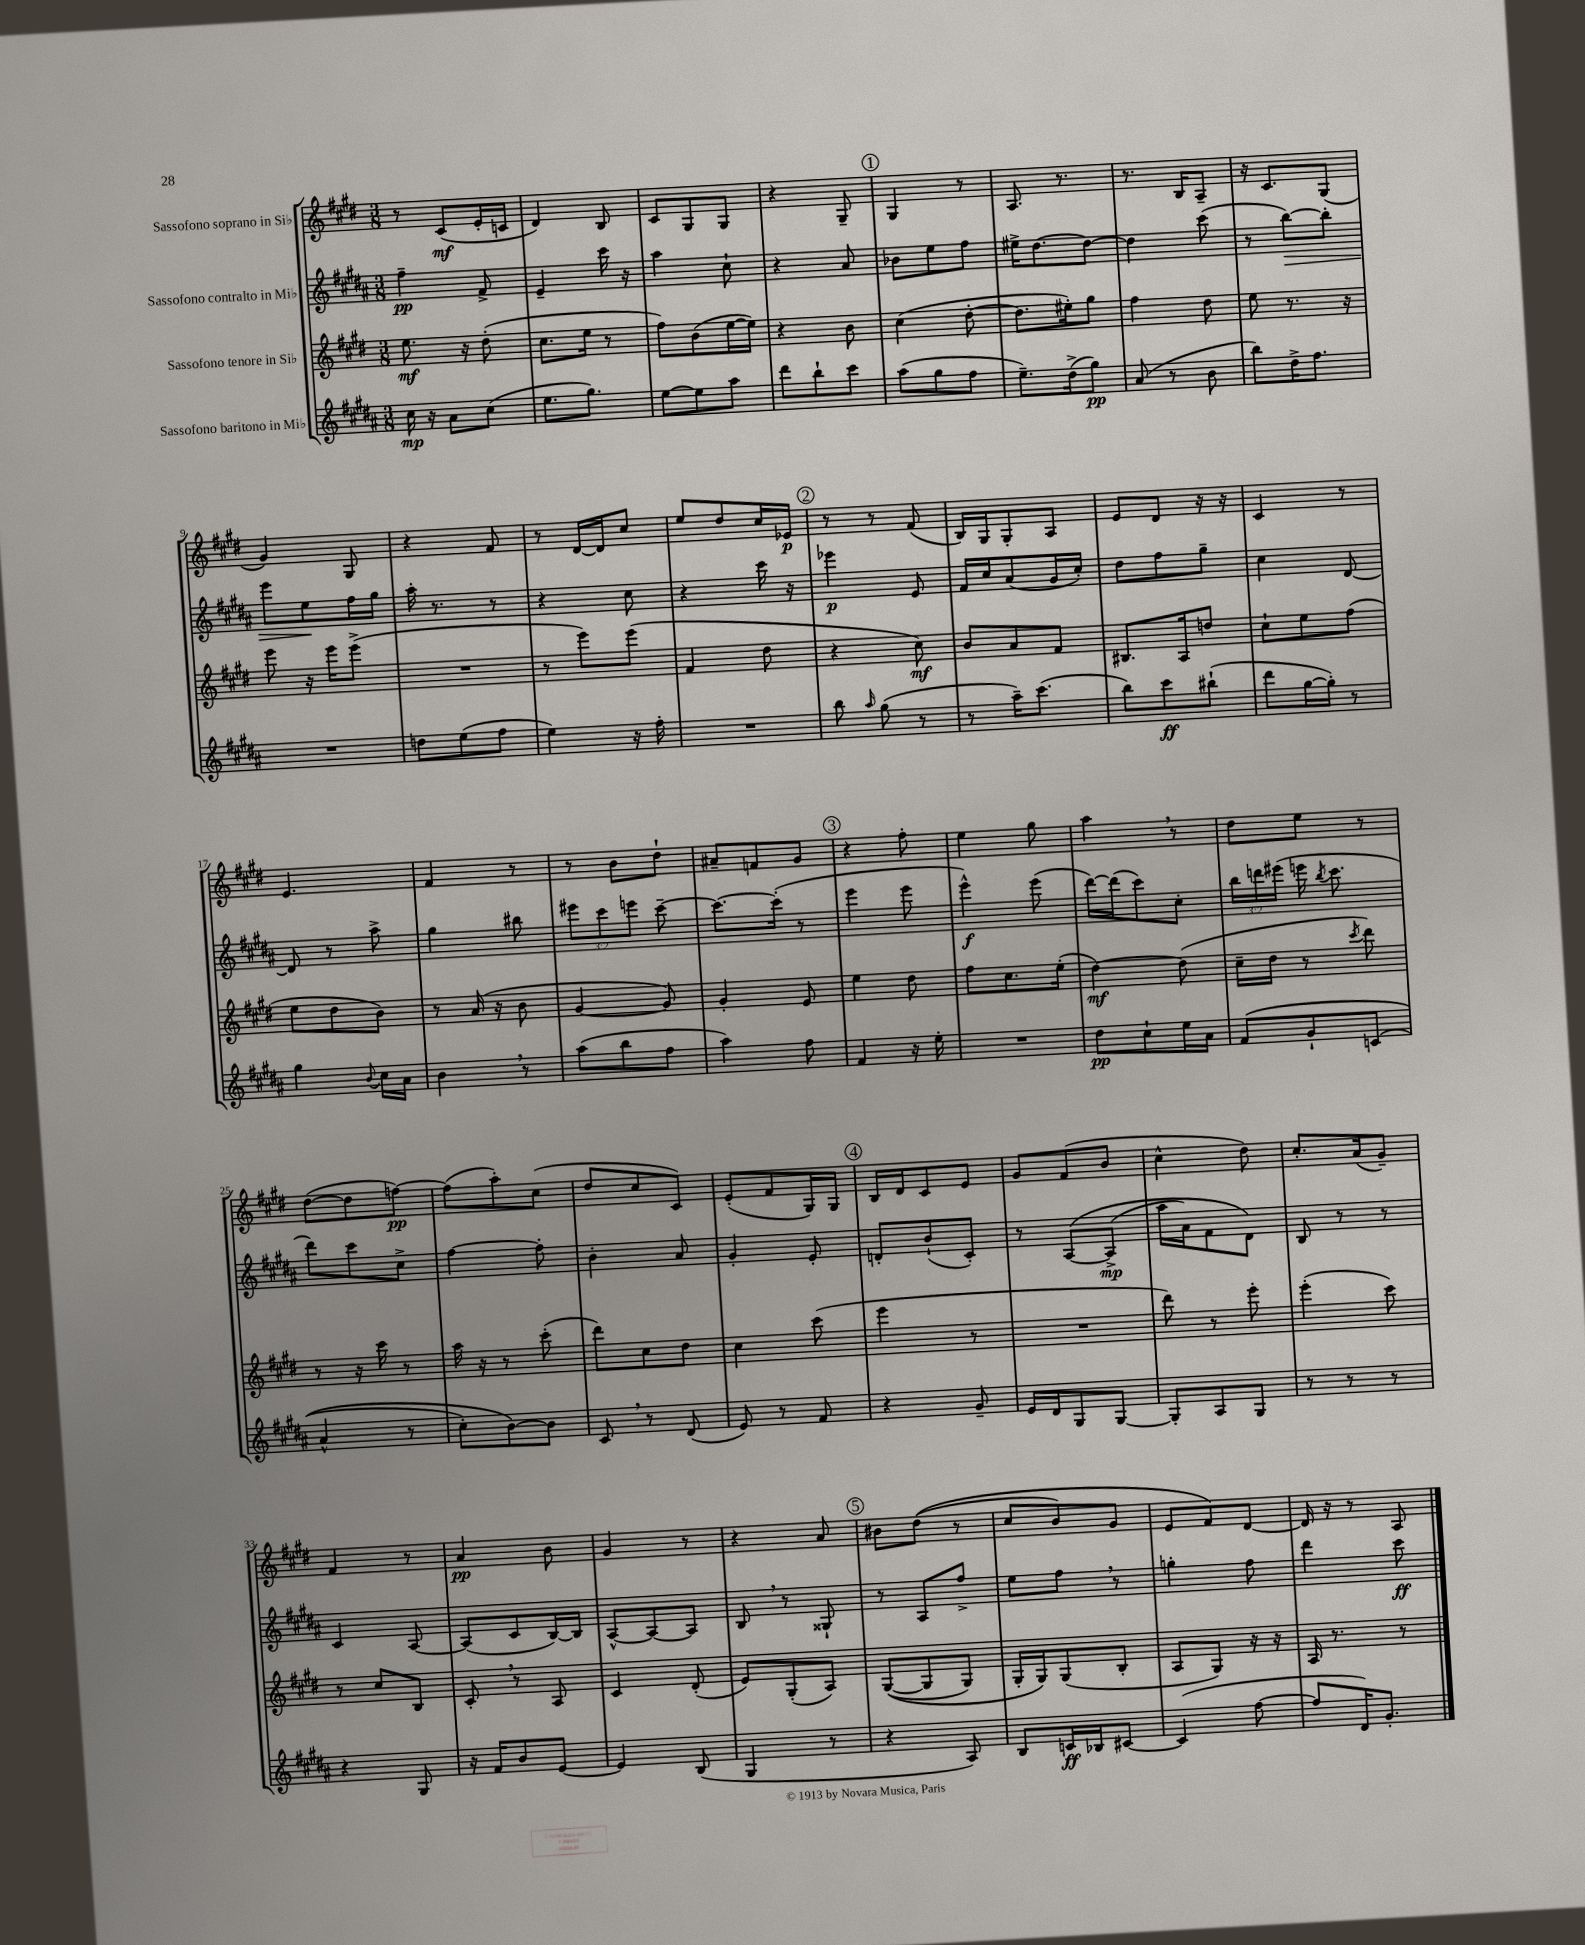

**kern	**kern	**kern	**kern
*staff4	*staff3	*staff2	*staff1
*clefG2	*clefG2	*clefG2	*clefG2
*k[f#c#g#d#a#]	*k[f#c#g#d#]	*k[f#c#g#d#a#]	*k[f#c#g#d#]
*M3/8	*M3/8	*M3/8	*M3/8
16cc#	8.ee	4ff#~	8r
16r	.	.	.
8a#	.	.	(8c#
.	16r	.	.
(8cc#	(8dd#'	8f#^	16e'
.	.	.	16c
=	=	=	=
8.ee	8.cc#	4e~	4d#)
8.gg#)	16ee	.	.
.	8r	16ccc#	8B
.	.	16r	.
=	=	=	=
[8ee	8ff#)	4aa#	8c#
8ee]	(8b	.	8G#
8aa#	[16ee	8cc#`	8G#
.	16ee])	.	.
=	=	=	=
8ddd#	4r	4r	4r
8bb`	.	.	.
8ccc#	8b	8a#	8G#~
=	=	=	=
(8aa#	(4cc#	8b-	4G#
8gg#	.	8ee	.
8ff#	[8dd#'	8ff#	8r
=	=	=	=
8.ee~)	8.dd#]	16ee#^	8.A
.	.	[8.dd#	.
(16dd#^	16ee#')	.	8.r
8gg#)	8gg#	8dd#_	.
=	=	=	=
(8a#	4ff#	4dd#]	8.r
8r	.	.	.
.	.	.	16B
8b	8dd#	(8ccc#	8A~
=	=	=	=
8bb)	8ee	8r	16r
.	.	.	8.c#
16dd#^	8.r	[8bb)	.
8.ff#	.	.	.
.	.	8bb']	(8G#
.	16r	.	.
=	=	=	=
4.r	8eee	8eee	4g#)
.	16r	8ee	.
.	16eee	.	.
.	(8eee^	16ff#	8G#
.	.	16gg#	.
=	=	=	=
8dd	4.r	16aa#'	4r
.	.	8.r	.
(8ee	.	.	.
8ff#	.	8r	8f#
=	=	=	=
4ee)	8r	4r	8r
.	8eee)	.	[16d#
.	.	.	16d#]
16r	(8eee	8cc#	8cc#
16ff#'	.	.	.
=	=	=	=
4.r	4f#	4r	8ee
.	.	.	8dd#
.	8dd#	16ccc#	16cc#
.	.	16r	16e-
=	=	=	=
8bb	4r	4eee-	8r
16qqaa#	.	.	.
(8gg#	.	.	8r
8r	8cc#)	8e	(8f#
=	=	=	=
8r	8b	16f#	16B)
.	.	16cc#	16G#
16aa#~)	8a	(8a#	8G#'
(8.ccc#	.	.	.
.	8f#	16g#	8A
.	.	16cc#')	.
=	=	=	=
8bb)	8.B#	8dd#	8e
8ccc#	.	8ff#	8d#
.	16A	.	.
(8bb#`	8dd	8gg#~	16r
.	.	.	16r
=	=	=	=
8ddd#	8cc#`	4cc#	4c#
[16gg#	8ee	.	.
16gg#'])	.	.	.
8r	(8ff#	[8d#	8r
=	=	=	=
4gg#	8ee	8d#]	4.e
.	8dd#	8r	.
8qqb	.	.	.
16cc#	8b)	8aa#^	.
16a#	.	.	.
=	=	=	=
4b	8r	4gg#	4f#
.	(16a	.	.
.	16r	.	.
8r	8b	8bb#	8r
=	=	=	=
(8aa#	[4g#	12eee#	8r
.	.	12ccc#	.
8bb	.	.	8b
.	.	12eee	.
8ff#	8g#])	[8ccc#~	8dd#`
=	=	=	=
4aa#)	4g#'	8.ccc#_	8a#~
.	.	.	8f
.	.	(16ccc#']	.
8ff#	8e	8r	8g#
=	=	=	=
4f#	4ee	4eee	4r
16r	8dd#	8eee	8ff#'
16ee'	.	.	.
=	=	=	=
4.r	8ff#	4eee^^)	4ee
.	8.cc#	.	.
.	.	(8eee	8gg#
.	(16ee'	.	.
=	=	=	=
8dd#	[4dd#)	[16ddd#)	4aa
.	.	(16ddd#]	.
8cc#`	.	8ccc#)	.
16ee	(8dd#]	8cc#'	8r
16a#	.	.	.
=	=	=	=
&(8f#	16cc#~	24bb	8dd#
.	.	24ddd	.
.	16dd#	.	.
.	.	(24eee#	.
8g#`	8r	16eee	8ee
.	.	8qbb	.
.	.	8.ccc#	.
.	8qccc#	.	.
(8c	8ddd#)	.	8r
=	=	=	=
4a#^^	8r	8ddd#)	([8dd#
.	16r	8ccc#	8dd#]
.	16ccc#	.	.
8r	8r	8cc#^	[8ff)
=	=	=	=
8cc#')	16aa	[4ff#	(8ff]
.	16r	.	.
[8b&)	8r	.	8aa')
8b]	(8ccc#'	8ff#']	(8cc#
=	=	=	=
8c#	8ddd#)	4b'	8dd#
8r	8cc#	.	8cc#
(8d#	8dd#	8a#	8c#)
=	=	=	=
8e)	4cc#	4g#'	(8e'
8r	.	.	8f#
8f#	(8ccc#	8e'	16G#)
.	.	.	16G#
=	=	=	=
4r	4eee	8d'	16B
.	.	.	16d#
.	.	(8b`	8c#
8g#~	8r	8c#')	8e
=	=	=	=
16e	4.r	8r	8g#
16d#	.	.	.
8G#	.	&([8A#	(8f#
[8G#	.	(8A#^]	8b
=	=	=	=
8G#']	8ddd#)	16aa#	4cc#^^
.	.	16a#)	.
8A#	8r	8f#	.
8G#	8eee'	8d#&)	8dd#)
=	=	=	=
8r	(4eee'	8B	8.cc#'
8r	.	8r	.
.	.	.	(16a
8r	8ccc#)	8r	8g#~)
=	=	=	=
4r	8r	4c#	4f#
.	8cc#	.	.
8G#	8B	[8A#	8r
=	=	=	=
16r	8c#'	(8A#]	4a
16f#	.	.	.
8b	8r	8c#	.
[8e	8A	[16B)	8b
.	.	16B]	.
=	=	=	=
4e]	4c#	[8A#^^	4g#
.	.	8A#_	.
(8B	(8d#'	8A#]	8r
=	=	=	=
4G#	8e)	8B	4r
.	(8G#'	8r	.
8r	8A)	8G##`	8a
=	=	=	=
4r	&(([8G#	8r	8b#
.	8G#]	8A#	&((8dd#
8A#)	8G#)	8ff#^	8r
=	=	=	=
8B	16G#'	8ee	8cc#
.	16G#&)	.	.
16c	(8G#	8ff#	8b)
16B-	.	.	.
[8c#	8B'	8r	8g#
=	=	=	=
(4c#]	8A	4gg'	8e
.	8G#)	.	8f#&)
[8ff#	16r	8ff#	[8d#
.	16r	.	.
=	=	=	=
8ff#]	16A	4ddd#	16d#]
.	8.r	.	16r
16d#)	.	.	8r
8.g#'	.	.	.
.	8r	8ccc#	8A
==	==	==	==
*-	*-	*-	*-
